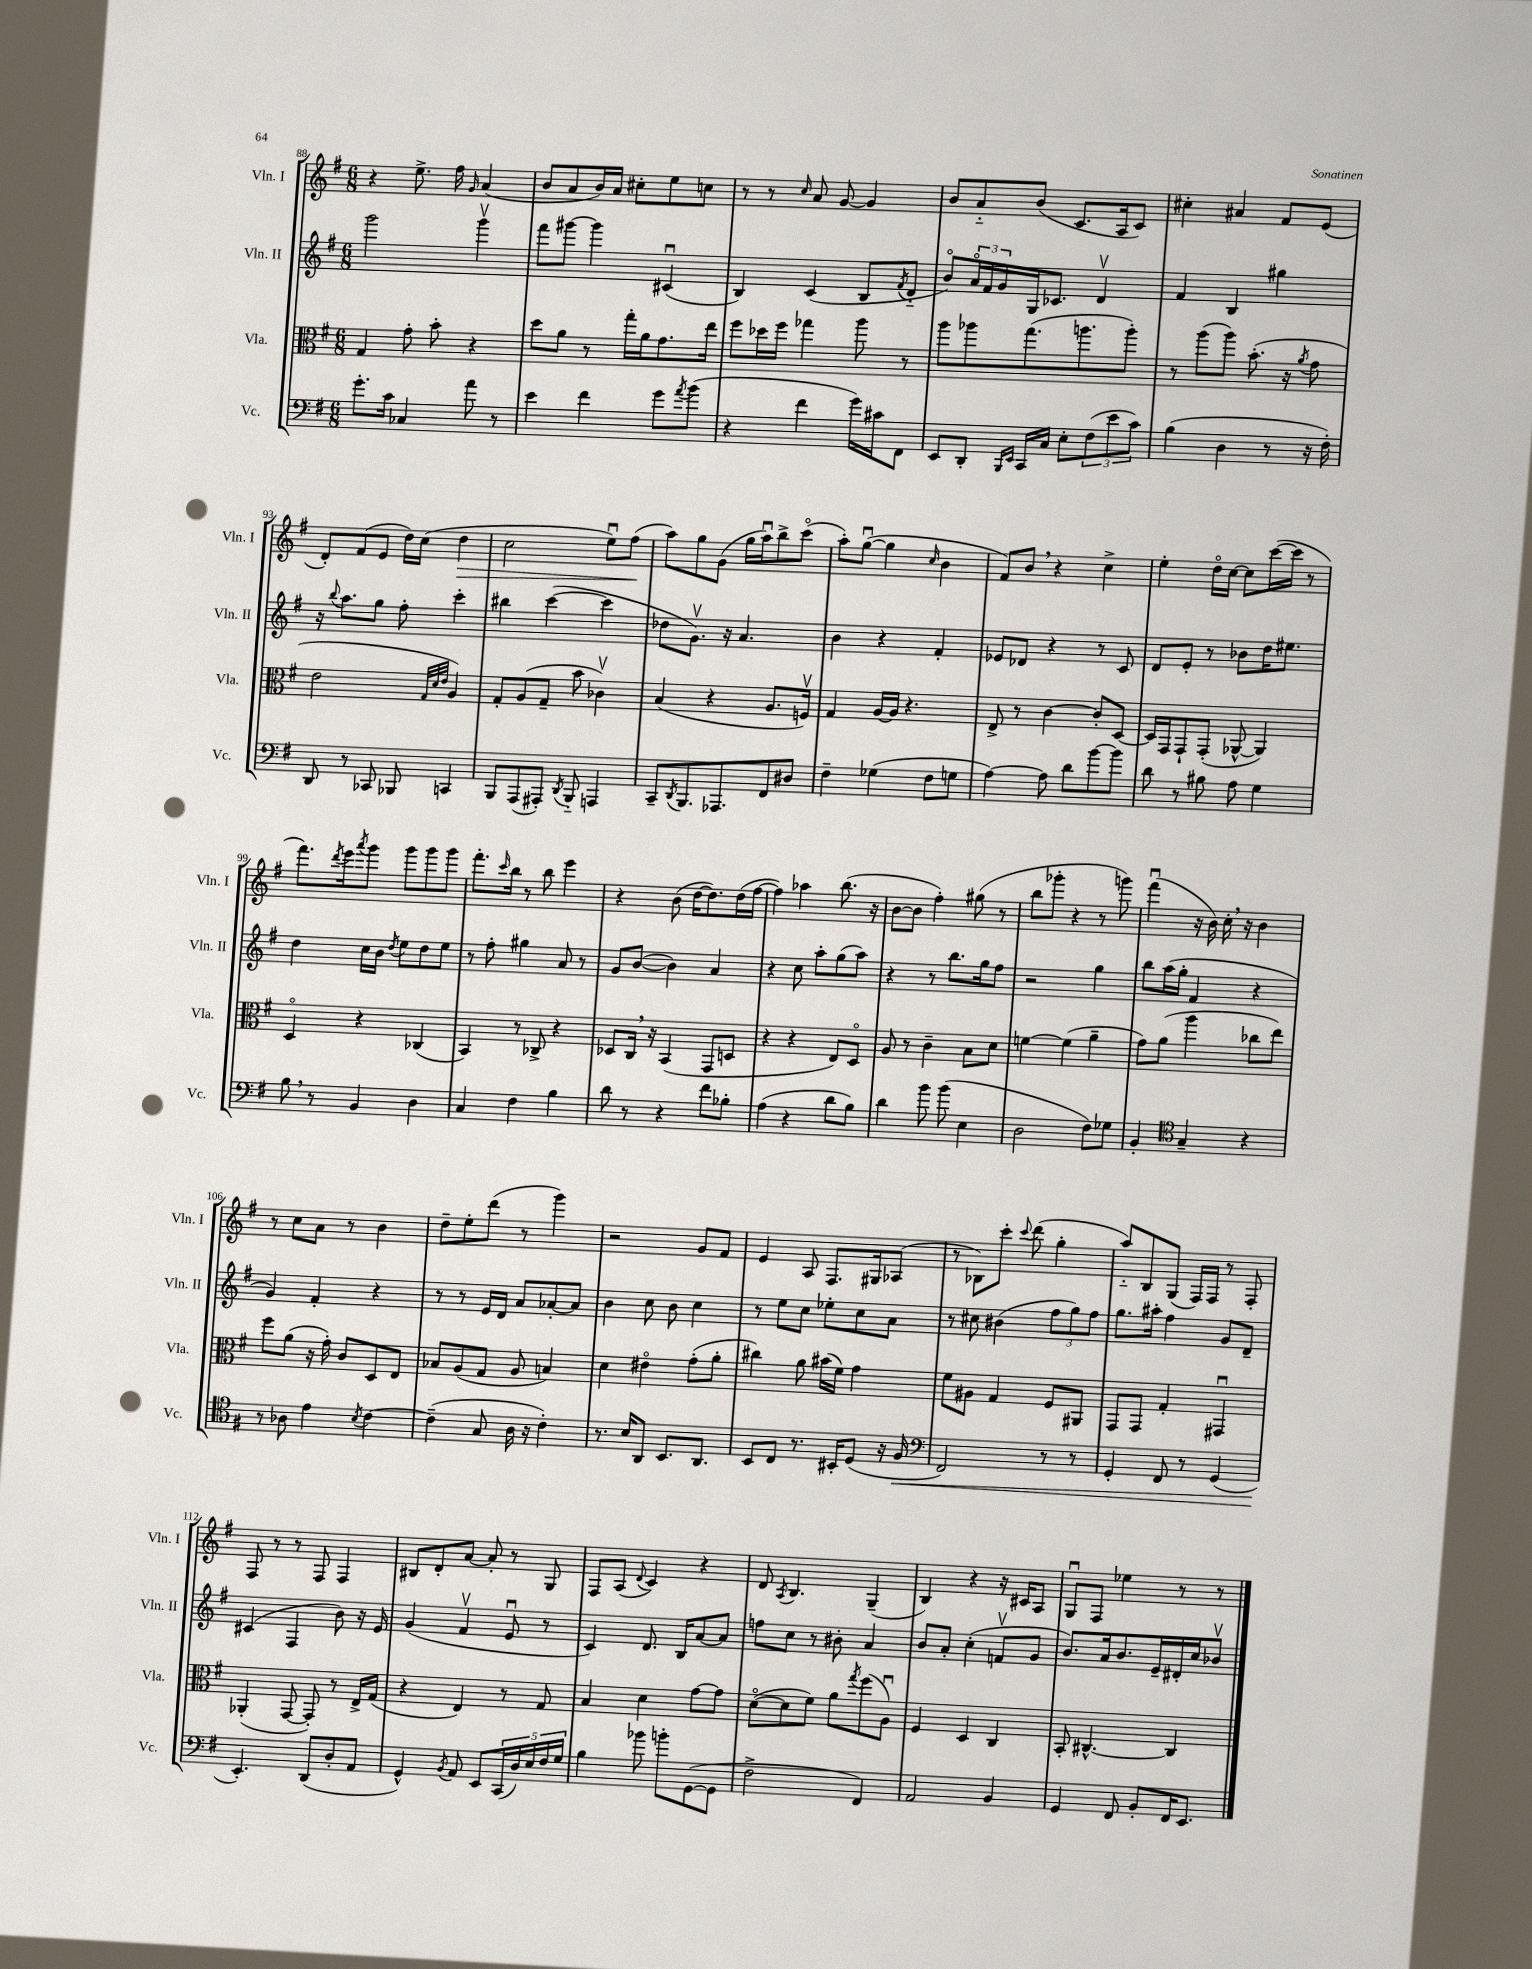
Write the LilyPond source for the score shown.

<<
\new StaffGroup <<
\new Staff = "s0" \with { instrumentName = "Vln. I" shortInstrumentName = "Vln. I" } {
    \clef treble \key g \major \numericTimeSignature \time 6/8
    r4 e''8.-> fis''16 \grace { g'16 } a'4( |
    b'8 a'8 b'16) a'16 cis''8-. e''8 c''8 |
    r8 r8 \grace { c''16 } a'8 g'8~ g'4 |
    b'8 a'8-_ b'8( c'8. a16 c'8) |
    cis''4-. ais'4 fis'8 e'8( |
    d'8-.) fis'8( e'8 d''16) c''16( d''4\> |
    c''2 e''8\downbow) fis''8\!( |
    a''8) g''8 g'8( g''16 a''16\downbow) b''8-> c'''8\flageolet( |
    a''8-.) g''8~\downbow( g''4 \grace { c''16 } b'4 |
    fis'8) b'8 \breathe r4 c''4-> |
    e''4-. d''16\flageolet c''16~ c''8 c'''16~( c'''16 r8 |
    fis'''8.) \acciaccatura { d'''8 } e'''16 \acciaccatura { a'''8 } g'''8 g'''8 g'''8 g'''8 |
    fis'''8.-. \grace { c'''16 } b''16 r8 b''8 e'''4 |
    r4 b'8( d''16~ d''8.) d''16( fis''16~ |
    fis''4) aes''4 b''8.( r16 |
    b'8~ b'8 fis''4-.) gis''8( r8 |
    b''8 ges'''8-. r4 r8 g'''8) |
    fis'''4\downbow( r16 b'16) c''16-. \breathe r16 b'4 |
    r8 c''8 a'8 r8 b'4 |
    d''8-- e''8-. d'''8( r8 g'''4) |
    r2 g'8 fis'8 |
    e'4 a8 fis8. gis16 aes8( |
    r8 bes8) c'''8-. \appoggiatura { c'''8 } d'''8( g''4-. |
    a''8-_) b8 g8( fis16) fis16 r8 fis8-. |
    fis8 r8 r8 fis8 fis4 |
    bis8 d'8-. a'8~ a'8-. r8 g8 |
    fis8 a8( \appoggiatura { d'8 } c'4) r4 |
    d'8 \acciaccatura { a8 } b4. g4--( |
    b4) r4 r16 cis'16 a8 |
    g8\downbow fis8 ees''4 r8 r8 \bar "|." |
}
\new Staff = "s1" \with { instrumentName = "Vln. II" shortInstrumentName = "Vln. II" } {
    \clef treble \key g \major \numericTimeSignature \time 6/8
    g'''2 g'''4\upbow |
    fis'''8 gis'''8~ gis'''4 cis'4\downbow( |
    b4) c'4( b8 \acciaccatura { fis'8 } d'8-_ |
    b'8\flageolet) \tuplet 3/2 { a'16\flageolet fis'16 g'16 } g16 ces'8. d'4\upbow |
    fis'4 b4 gis''4 |
    r16 \appoggiatura { b''8 } a''8. g''8 fis''8-. c'''4-. |
    bis''4 c'''4~( c'''4 |
    des''8 g'8.\upbow) r16 a'4. |
    b'4 r4 fis'4-. |
    ees'8 des'8 r4 r8 c'8 |
    d'8 e'8-. r8 bes'8 d''16 eis''8. |
    d''4 c''16 b'16 \acciaccatura { d''8 } e''8 d''8 e''8 |
    r8 fis''8-. gis''4 a'8 r8 |
    g'8 b'8~( b'4) a'4 |
    r4 c''8 a''8-. g''8( a''8) |
    r4 r8 b''8. g''16 fis''8 |
    r2 g''4 |
    b''8 a''16( g''16-. fis'4 r4 |
    g'4) fis'4-. r4 |
    r8 r8 e'16 d'16 a'8 aes'8~-. aes'8 |
    b'4 c''8 b'8 c''4 |
    r8 e''8 c''8 ees''8-. c''8 a'8 |
    r8 cis''8 bis'4( \tuplet 3/2 { fis''8 g''8) fis''8 } |
    g''8. ais''16-. fis''4 g'8 d'8-- |
    cis'4( fis4 b'8) r16 e'16 |
    g'4( fis'4\upbow e'8\downbow r8 |
    c'4) d'8. b16 a'8~ a'8 |
    f''8 c''8 r8 bis'8-. a'4 |
    b'8 a'8-. c''4-.( f'8\upbow g'8 |
    b'8.) a'16 b'8. e'16-- dis'16-. c''16 bes'8\upbow \bar "|." |
}
\new Staff = "s2" \with { instrumentName = "Vla." shortInstrumentName = "Vla." } {
    \clef alto \key g \major \numericTimeSignature \time 6/8
    g4 g'8-. b'8-. r4 |
    d''8 a'8 r8 g''16-. a'16 g'8. e''16 |
    fis''8 des''16 fis''16 ges''4 a''8 r8 |
    a''8 aes''8 g''8.( a''8. a''8-.) |
    r8 a''8( a''8) b'8.-.( r16 \acciaccatura { a'8 } g'8 |
    e'2 \grace { g32 d'32 e'32 } a4) |
    g8-. a8( g8-- b'8 ces'4\upbow) |
    b4( r4 a8. f16\upbow) |
    g4 a16~ a16 r4. |
    e8-> r8 c'4~ c'8-. d8~ |
    d16 g,16 g,8-! g,8-.( aes,8~-^ aes,4) |
    d4\flageolet r4 ces4( |
    b,4) r8 ces8-> r4 |
    des8 c16 \breathe r16 b,4( g,8 d8 |
    r4 r4 e8) d8\flageolet |
    a8 r8 c'4-- b8 d'8 |
    f'4~ f'4( a'4-- |
    g'8) a'8( a''4 ces''8 e''8) |
    fis''8 a'8( r16 g'16-.) c'8 d8 e8 |
    bes8 a8( g8 a8 b4) |
    d'4 eis'4\flageolet g'8-.( a'8-. |
    cis''4) a'8 bis'16( fis'16) g'4 |
    fis'8 ais8 g4 fis8 ais,8 |
    g,8 g,8 g4-. gis,4\downbow |
    aes,4-.( g,8~ g,8-.) r8 e16-> g16( |
    r4 e4) r8 g8 |
    b4 d'4 g'8~ g'8 |
    d'8~\flageolet( d'8 fis'8) a'8 \acciaccatura { g''8 } fis''8( a8\downbow) |
    fis4 d4 c4 |
    b,8-. cis4.~-^ cis4 \bar "|." |
}
\new Staff = "s3" \with { instrumentName = "Vc." shortInstrumentName = "Vc." } {
    \clef bass \key g \major \numericTimeSignature \time 6/8
    g'8.-. c'16 ces4 a'8 r8 |
    e'4 fis'4 g'8 \acciaccatura { a'8 } b'8( |
    r4 fis'4 g'16) cis'16 fis,8 |
    e,8 d,8-. \grace { b,,16 e,16 } c,16 c16 e8-. \tuplet 3/2 { fis8( e'8 c'8) } |
    b4( d4 r8 r16 fis16-.) |
    d,8 r8 ces,8 bes,,8 c,4 |
    b,,8 a,,8( ais,,8-.) \acciaccatura { d,8 } b,,8-_ a,,4 |
    c,8-- \acciaccatura { d,8 } b,,8. aes,,8. fis,8 dis8 |
    fis4-- ges4( fis8 g8 |
    a4~) a8 d'8 b'8~ b'8 |
    d'8 r8 bis8 a8 g4 |
    b8 \breathe r8 b,4 d4 |
    c4 fis4 b4 |
    d'8 r8 r4 fis'8 bes8-. |
    a4( r4 d'8 b8) |
    d'4 b'8 b'8( e4 |
    d2 fis8) ges8 |
    b,4-. \clef tenor g4-- r4 |
    r8 aes8 e'4 \acciaccatura { b8 } c'4~ |
    c'4--( g8 a16 r16 c'4-.) |
    r8. b16 a,8 b,8. a,8. |
    b,8 c8 r8. bis,16-. d8( r16 fis16\< |
    \clef bass fis,2) r8 r8 |
    g,4-. fis,8 r8 g,4( |
    e,4.-.\!) d,8( d8-. a,8 |
    g,4-^) \acciaccatura { b,8 } a,8 e,8 \tuplet 5/4 { c,16( d16) e16 fis16 g16 } |
    b4 bes'8 b'8-. g,8~( g,8 |
    fis2-> fis,4) |
    a,2 b,4 |
    g,4 fis,8 b,8-. fis,16 e,8. \bar "|." |
}
>>
>>
\layout { \context { \Score currentBarNumber = #88 } }
